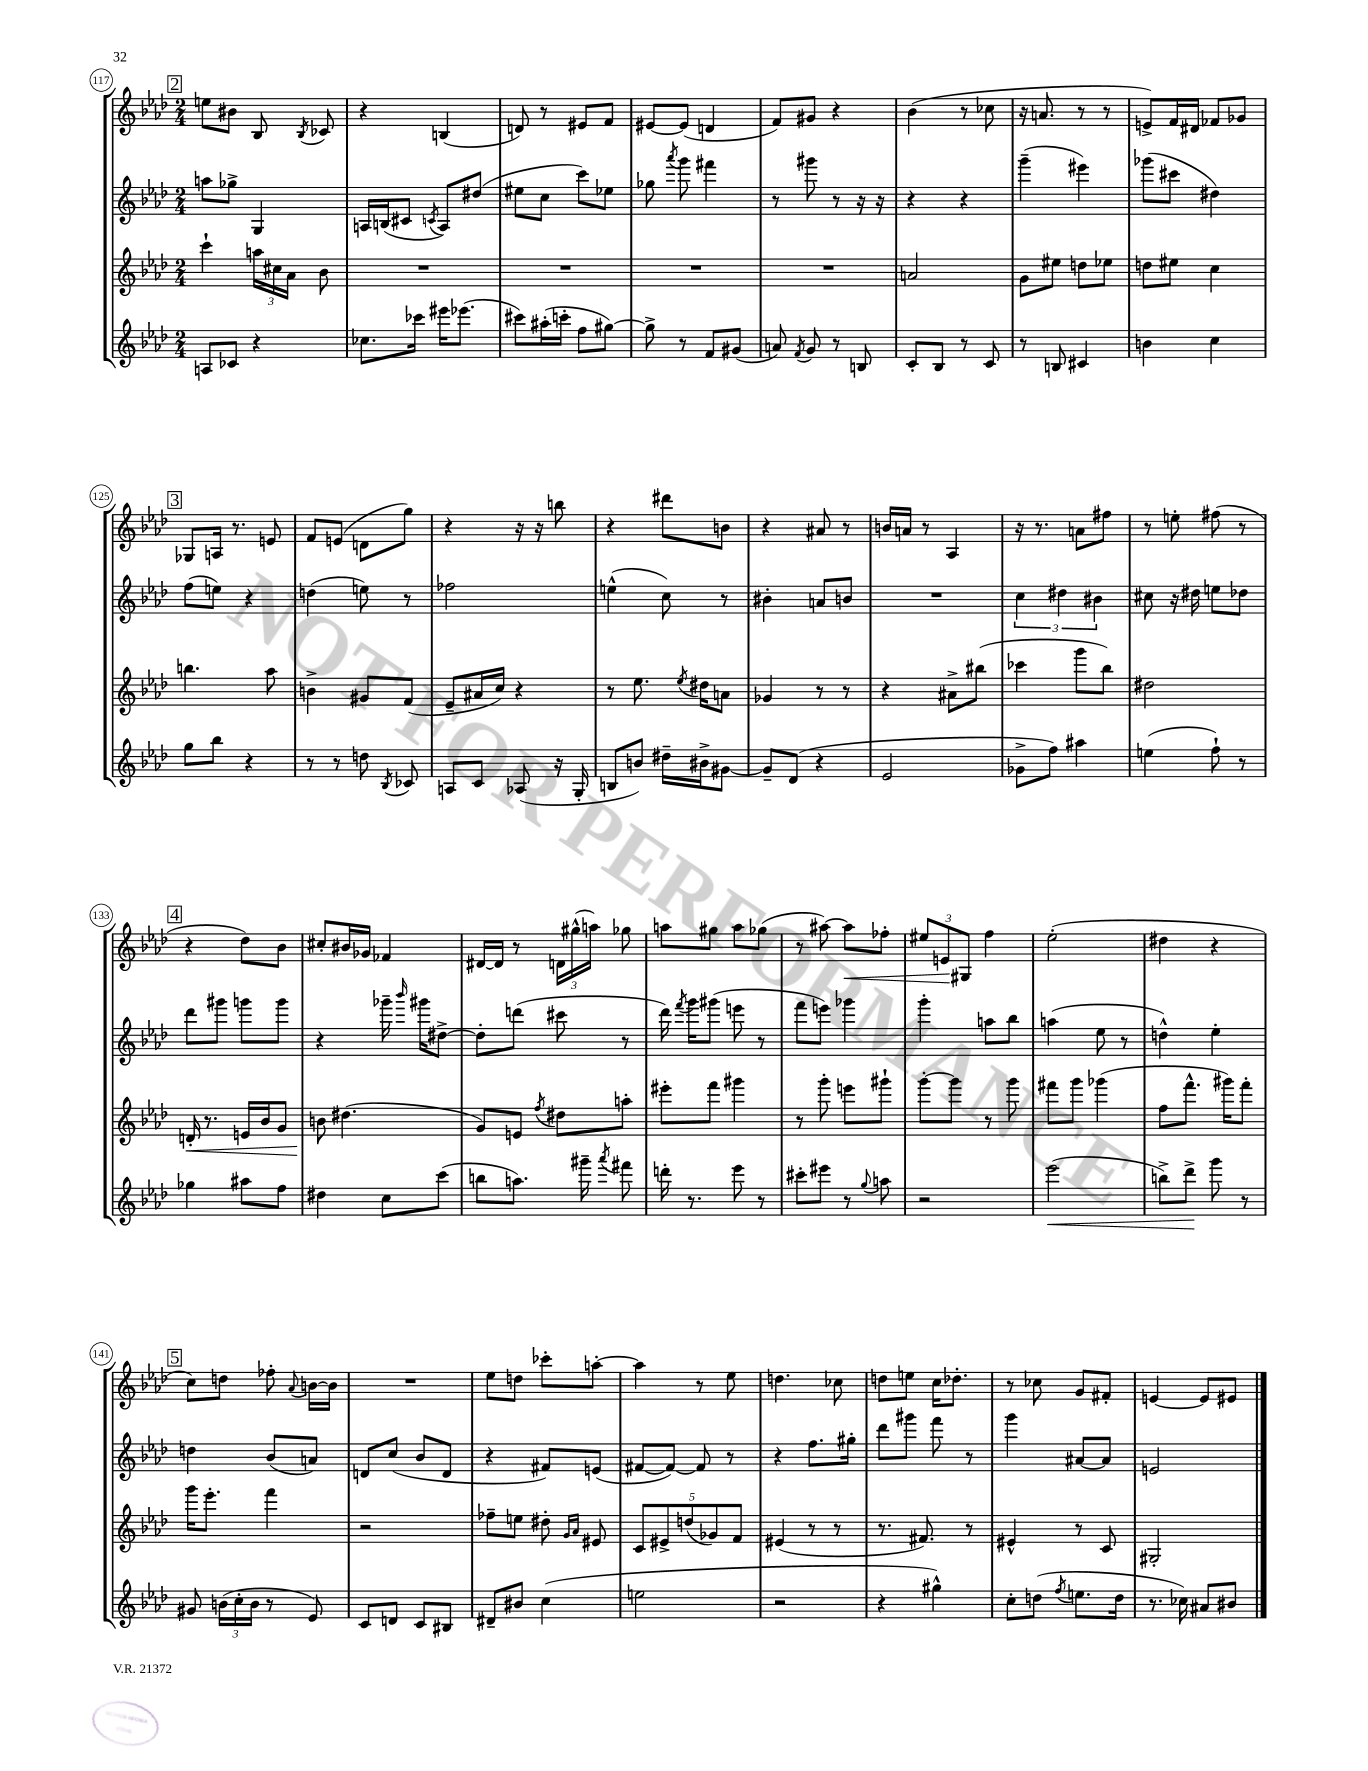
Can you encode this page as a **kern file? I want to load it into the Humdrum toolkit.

**kern	**kern	**kern	**kern
*staff4	*staff3	*staff2	*staff1
*clefG2	*clefG2	*clefG2	*clefG2
*k[b-e-a-d-]	*k[b-e-a-d-]	*k[b-e-a-d-]	*k[b-e-a-d-]
*M2/4	*M2/4	*M2/4	*M2/4
8A/L	4ccc`\	8aa\L	8ee\L
8c-/J	.	8gg-^\J	8b#\J
4r	24aa\LL	4G/	8B-/
.	24cc#\	.	.
.	24a-\JJ	.	.
.	.	.	8qB-/
.	8b-\	.	8c-/
=	=	=	=
8.cc-\L	2r	16A/LL	4r
.	.	(16B/J	.
.	.	8c#/J	.
16ccc-\Jk	.	.	.
.	.	8qc/	.
16eee#\LK	.	8A/L)	(4B/
(8.eee-\J	.	.	.
.	.	(8dd#/J	.
=	=	=	=
8ccc#\L)	2r	8ee#\L	8d/)
(16aa#'\L	.	8cc\J	8r
16ccc'\JJ	.	.	.
8ff\L	.	8ccc\L)	8e#/L
[8gg#\J)	.	8ee-\J	8f/J
=	=	=	=
8gg#^\]	2r	8gg-\	[8e#/L
.	.	8qaaa-/	.
8r	.	8ggg\	(8e#/]J
8f/L	.	4fff#\	4d/
(8g#/J	.	.	.
=	=	=	=
8a/)	2r	8r	8f/L)
8qf/	.	.	.
8g/	.	8ggg#\	8g#/J
8r	.	8r	4r
8B/	.	16r	.
.	.	16r	.
=	=	=	=
8c'/L	2a/	4r	(4b-\
8B-/J	.	.	.
8r	.	4r	8r
8c/	.	.	8cc-\
=	=	=	=
8r	8g\L	(4ggg~\	16r
.	.	.	8.a/
8B/	8ee#\J	.	.
4c#/	8dd\L	4eee#\)	8r
.	8ee-\J	.	8r
=	=	=	=
4b\	8dd\L	(8ggg-\L	8e^/L)
.	8ee#\J	8ccc#\J	16f/L
.	.	.	16d#/JJ
4cc\	4cc\	4dd#\)	8f-/L
.	.	.	8g-/J
=	=	=	=
8gg\L	4.bb\	(8ff\L	8G-/L
8bb-\J	.	8ee\J)	16A/Jk
.	.	.	8.r
4r	.	4r	.
.	8aa-\	.	8e/
=	=	=	=
8r	4b^\	(4dd\	8f/L
8r	.	.	(8e/J
8dd\	8g#/L	8ee\)	8d\L
8qB-/	.	.	.
8c-/	(8f/J	8r	8gg\J)
=	=	=	=
8A/L	8e-~/L	2ff-\	4r
8c/J	16a#/L	.	.
.	16cc/JJ)	.	.
(8A-/	4r	.	16r
.	.	.	16r
16r	.	.	8bb\
16G'/	.	.	.
=	=	=	=
8B/L	8r	(4ee^^\	4r
8b/J)	8.ee-\	.	.
16dd#~\LL	.	8cc\)	8ddd#\L
.	8qee-/	.	.
16b#^\J	16dd#\LK	.	.
[8g#\J	8a\J	8r	8b\J
=	=	=	=
8g#~/]L	4g-/	4b#'\	4r
(8d-/J	.	.	.
4r	8r	8a/L	8a#/
.	8r	8b/J	8r
=	=	=	=
2e-/	4r	2r	16b/LL
.	.	.	16a/JJ
.	.	.	8r
.	8a#^\L	.	4A-/
.	(8bb#\J	.	.
=	=	=	=
8g-^\L	4ccc-\	6cc\	16r
.	.	.	8.r
8ff\J)	.	.	.
.	.	6dd#\	.
4aa#\	8ggg\L	.	8a\L
.	.	6b#\	.
.	8bb-\J)	.	8ff#\J
=	=	=	=
(4ee\	2dd#\	8cc#\	8r
.	.	16r	8ee'\
.	.	16dd#\	.
8ff`\)	.	8ee\L	(8ff#\
8r	.	8dd-\J	8r
=	=	=	=
4gg-\	16d'/	8ddd-\L	4r
.	8.r	.	.
.	.	8ggg#\J	.
8aa#\L	16e/LL	8ggg\L	8dd-\L)
.	16b-/J	.	.
8ff\J	8g/J	8ggg\J	8b-\J
=	=	=	=
4dd#\	8b\	4r	8cc#'/L
.	(4.dd#\	.	16b#/L
.	.	.	16g-/JJ
8cc\L	.	16ggg-~\	4f-/
.	.	16qqbbb-/	.
.	.	16ggg#\LK	.
(8ccc\J	.	[8dd#^\J	.
=	=	=	=
8bb\L	8g/L)	8dd#'\]L	[16d#/LL
.	.	.	16d#/]JJ
8.aa\J)	8e/J	(8ddd\J	8r
.	8qff/	.	.
.	8dd#\L	8ccc#\	24d\LL
.	.	.	(24gg#^^\
16ggg#~\	.	.	.
.	.	.	24aa\JJ)
8qaaa-/	.	.	.
8fff#\	8aa'\J	8r	8gg-\
=	=	=	=
16ddd'\	8eee#'\L	16ddd-\)	8aa\L
.	.	8qfff/	.
8.r	.	16ggg\LK	.
.	8fff\J	(8ggg#\J	8gg#\J
8eee-\	4ggg#\	8eee\	8aa\L
8r	.	8r	(8gg-\J
=	=	=	=
8ccc#'\L	8r	8fff\L	8r
8eee#\J	8ggg'\	8eee\J)	[8aa#\)
8r	8eee\L	4ggg-\	8aa#\]L
8qqgg/	.	.	.
8aa\	8ggg#`\J	.	8ff-'\J
=	=	=	=
2r	[8ggg'\L	4ggg'\	12ee#/L
.	.	.	12e/
.	8ggg\]J	.	.
.	.	.	12G#/J
.	8r	8aa\L	4ff\
.	8ggg\	8bb-\J	.
=	=	=	=
(2eee-\	8fff#\L	(4aa\	(2ee-'\
.	8ggg\J	.	.
.	(4ggg-\	8ee-\	.
.	.	8r	.
=	=	=	=
8bb^\L)	8ff\L	4dd^^\)	4dd#\
8ddd-^\J	8.fff^^\J	.	.
8ggg\	.	4ee-'\	4r
.	16ggg#\LK)	.	.
8r	8fff'\J	.	.
=	=	=	=
8g#/	16ggg\LK	4dd\	8cc\L)
.	8.eee-'\J	.	.
(24b\LL	.	.	8dd\J
24cc'\	.	.	.
24b\JJ	.	.	.
8r	4fff\	(8b-/L	8ff-'\
.	.	.	8qqa-/
8e-/)	.	8a/J)	[16b\LL
.	.	.	16b\]JJ
=	=	=	=
8c/L	2r	8d/L	2r
8d/J	.	(8cc/J	.
8c/L	.	8b-/L	.
8B#/J	.	8d/J	.
=	=	=	=
8d#~/L	8ff-~\L	4r	8ee-\L
8b#/J	8ee\J	.	8dd\J
(4cc\	8dd#'\	8f#/L)	8ccc-'\L
.	16qqg/LL	.	.
.	16qqa-/JJ	.	.
.	8e#/	(8e/J	[8aa'\J
=	=	=	=
2ee\	10c/L	[8f#/L	4aa\]
.	10e#^/	.	.
.	.	8f#/_J)	.
.	(10dd/	.	.
.	.	8f#/]	8r
.	10g-/)	.	.
.	.	8r	8ee-\
.	10f/J	.	.
=	=	=	=
2r	(4e#/	4r	4.dd\
.	8r	8.ff\L	.
.	8r	.	8cc-\
.	.	16gg#'\Jk	.
=	=	=	=
4r	8.r	8ddd-\L	8dd\L
.	.	8ggg#\J	8ee\J
.	8.f#/)	.	.
4gg#^^\)	.	8fff\	16cc\LK
.	.	.	8.dd-'\J
.	8r	8r	.
=	=	=	=
8cc'\L	4e#^^/	4ggg\	8r
(8dd\J	.	.	8cc-\
8qff/	.	.	.
8.ee\L	8r	[8a#/L	8g/L
.	8c/	8a#/]J	8f#'/J
16dd\Jk	.	.	.
=	=	=	=
8.r	2G#'/	2e/	[4e/
16cc-\)	.	.	.
8a#/L	.	.	8e/]L
8b#/J	.	.	8e#/J
==	==	==	==
*-	*-	*-	*-
